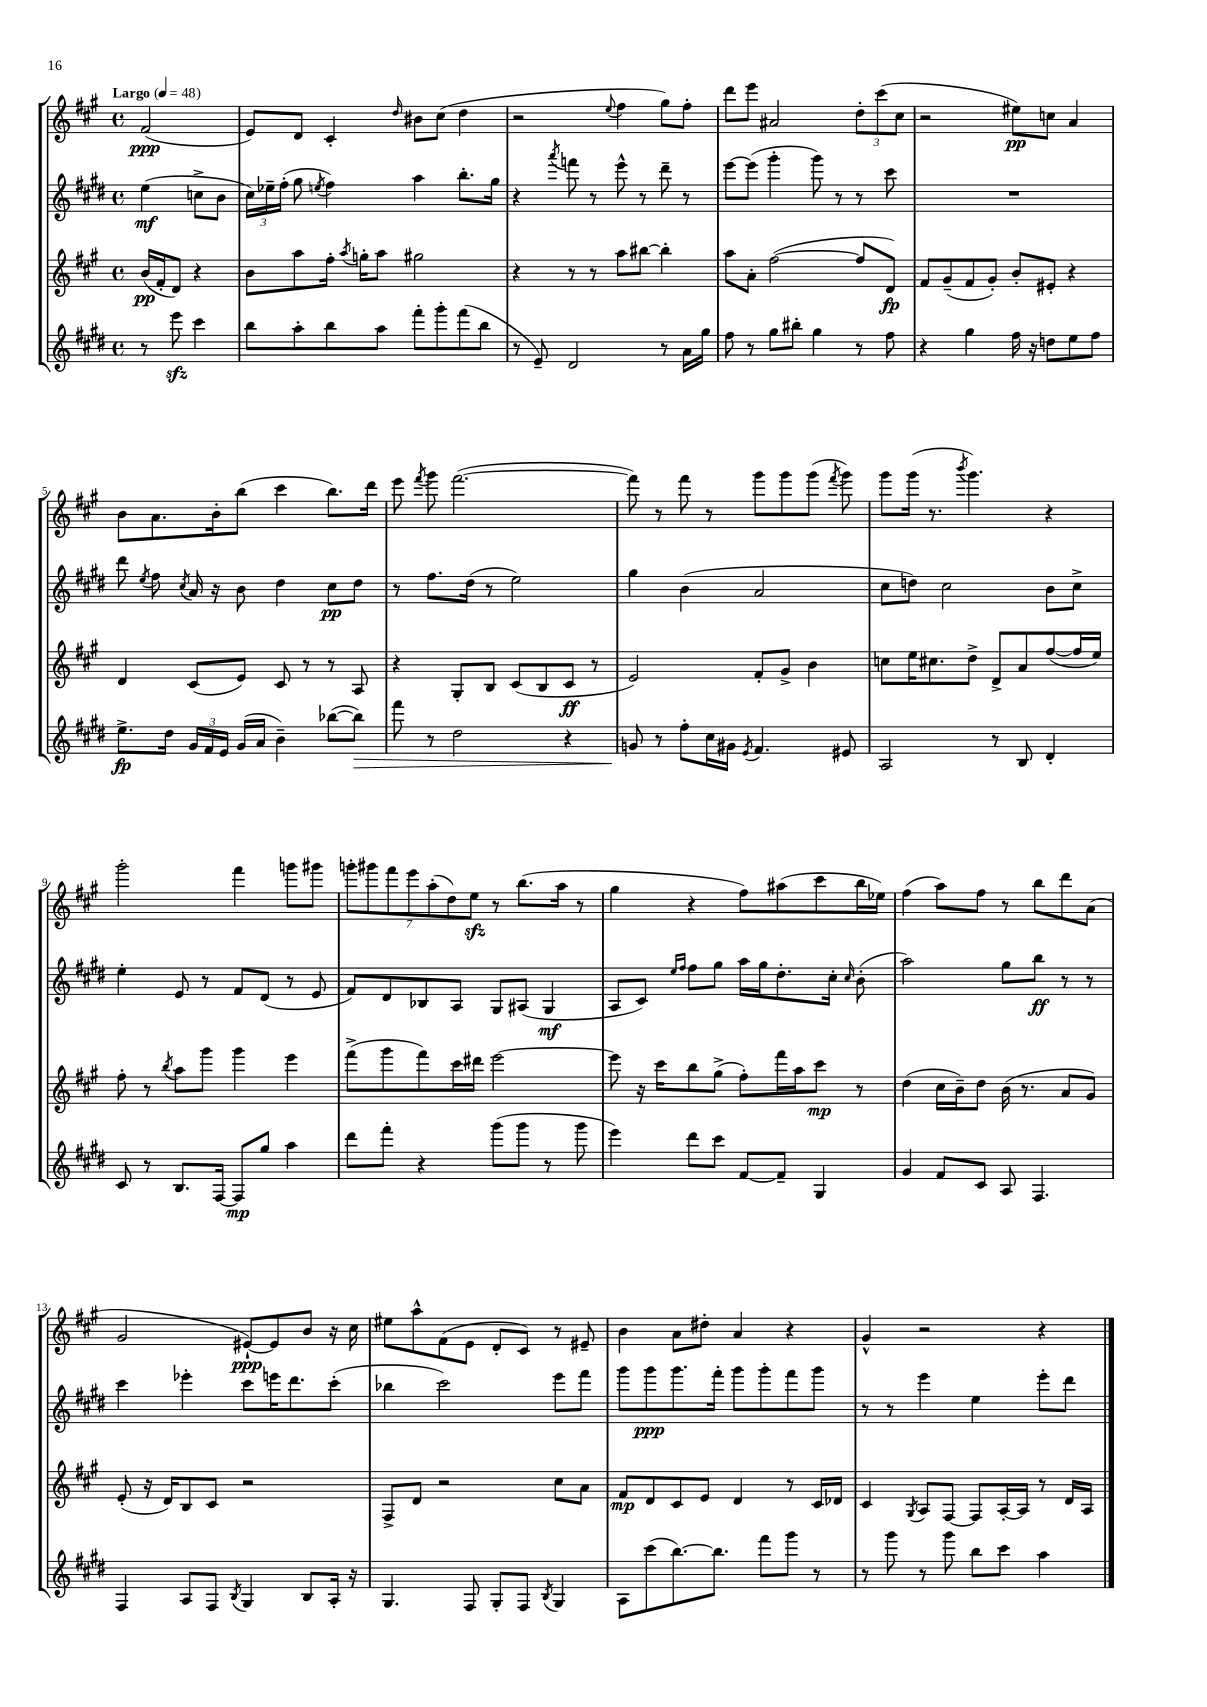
<<
\new StaffGroup <<
\new Staff = "s0" {
    \clef treble \key a \major \defaultTimeSignature \time 4/4 \partial 2 \tempo "Largo" 4 = 48
    \autoBeamOff fis'2\ppp( |
    e'8[) d'8] cis'4-. \grace { d''16 } bis'8[ cis''8]( d''4 |
    r2 \appoggiatura { e''8 } fis''4 gis''8[) fis''8]-. |
    d'''8[ e'''8] ais'2 \tuplet 3/2 { d''8[-. cis'''8( cis''8] } |
    r2 eis''8[\pp) c''8] a'4 |
    b'8[ a'8. b'16-. b''8]( cis'''4 b''8.[) d'''16] |
    e'''8 \acciaccatura { fis'''8 } gis'''8 fis'''2.~( |
    fis'''8) r8 fis'''8 r8 gis'''8[ gis'''8 gis'''8]( \acciaccatura { fis'''8 } gis'''8) |
    gis'''8[ gis'''16]( r8. \acciaccatura { b'''8 } gis'''4.) r4 |
    gis'''2-. fis'''4 g'''8[ gis'''8] |
    \tuplet 7/4 { g'''8[-. gis'''8 fis'''8 e'''8 a''8-.( d''8) e''8]\sfz } r8 b''8.[( a''16] r8 |
    gis''4 r4 fis''8[) ais''8( cis'''8 b''16 ees''16]) |
    fis''4( a''8[) fis''8] r8 b''8[ d'''8 a'8]( |
    gis'2 eis'8[~-!\ppp) eis'8 b'8] r16 cis''16 |
    eis''8[ a''8-^ fis'8( e'8] d'8[-. cis'8]) r8 eis'8-- |
    b'4 a'8[ dis''8]-. a'4 r4 |
    gis'4-^ r2 r4 \bar "|." |
}
\new Staff = "s1" {
    \clef treble \key e \major \defaultTimeSignature \time 4/4 \partial 2
    \autoBeamOff e''4\mf( c''8[-> b'8] |
    \tuplet 3/2 { cis''16[) ees''16-- fis''16]-.( } gis''8 \acciaccatura { e''8 } fis''4) a''4 b''8.[-. gis''16] |
    r4 \acciaccatura { a'''8 } f'''8 r8 e'''8-^ r8 dis'''8-- r8 |
    e'''8[~ e'''8]( gis'''4-. gis'''8) r8 r8 cis'''8 |
    R1 |
    dis'''8 \acciaccatura { e''8 } fis''8 \acciaccatura { cis''8 } a'16 r16 b'8 dis''4 cis''8[\pp dis''8] |
    r8 fis''8.[ dis''16]( r8 e''2) |
    gis''4 b'4( a'2 |
    cis''8[ d''8]) cis''2 b'8[ cis''8]-> |
    e''4-. e'8 r8 fis'8[ dis'8]( r8 e'8 |
    fis'8[) dis'8 bes8 a8] gis8[ ais8]( gis4\mf |
    a8[ cis'8]) \grace { e''16[ fis''16] } fis''8[ gis''8] a''16[ gis''16 dis''8.-. cis''16]-. \grace { cis''16 } b'8-.( |
    a''2) gis''8[ b''8]\ff r8 r8 |
    cis'''4 ees'''4-. cis'''8[ e'''16 dis'''8. cis'''8]-.( |
    bes''4 cis'''2) e'''8[ fis'''8] |
    gis'''8[ gis'''8\ppp gis'''8. fis'''16]-. gis'''8[ gis'''8-. fis'''8 gis'''8] |
    r8 r8 e'''4 e''4 e'''8[-. dis'''8] \bar "|." |
}
\new Staff = "s2" {
    \clef treble \key a \major \defaultTimeSignature \time 4/4 \partial 2
    \autoBeamOff b'16[\pp( fis'16-. d'8]) r4 |
    b'8[ a''8 fis''16]-. \acciaccatura { a''8 } g''16[-. a''8] gis''2 |
    r4 r8 r8 a''8[ bis''8]~ bis''4-. |
    a''8[ a'8]-. fis''2~( fis''8[ d'8]\fp) |
    fis'8[ gis'8--( fis'8 gis'8]-.) b'8[-. eis'8]-. r4 |
    d'4 cis'8[( e'8]) cis'8 r8 r8 a8 |
    r4 gis8[-. b8] cis'8[( b8 cis'8]\ff r8 |
    e'2) fis'8[-. gis'8]-> b'4 |
    c''8[ e''16 cis''8. d''8]-> d'8[-> a'8 fis''8~( fis''16 e''16]) |
    fis''8-. r8 \acciaccatura { b''8 } a''8[ gis'''8] gis'''4 e'''4 |
    fis'''8[->( gis'''8 fis'''8) cis'''16 dis'''16] e'''2~ |
    e'''8 r16 cis'''16[ b''8 gis''8]->( fis''8[-.) fis'''16 a''16 cis'''8]\mp r8 |
    d''4( cis''16[ b'16--) d''8] b'16( r8. a'8[ gis'8]) |
    e'8-.( r16 d'16[) b8 cis'8] r2 |
    fis8[-> d'8] r2 cis''8[ a'8] |
    fis'8[\mp d'8 cis'8 e'8] d'4 r8 cis'16[ des'16] |
    cis'4 \acciaccatura { gis8 } a8[ fis8]~ fis8[ a16~-. a16] r8 d'16[ a16] \bar "|." |
}
\new Staff = "s3" {
    \clef treble \key e \major \defaultTimeSignature \time 4/4 \partial 2
    \autoBeamOff r8 e'''8\sfz cis'''4 |
    b''8[ a''8-. b''8 a''8] fis'''8[-. gis'''8-. fis'''8( b''8] |
    r8 e'8--) dis'2 r8 a'16[ gis''16] |
    fis''8 r8 gis''8[ bis''8]-. gis''4 r8 fis''8 |
    r4 gis''4 fis''16 r16 d''8[ e''8 fis''8] |
    e''8.[->\fp dis''16] \tuplet 3/2 { gis'16[ fis'16 e'16] } gis'16[( a'16] b'4--) bes''8[~( bes''8]\>) |
    fis'''8 r8 dis''2 r4 |
    g'8\! r8 fis''8[-. cis''16 gis'16] \acciaccatura { e'8 } fis'4. eis'8 |
    a2 r8 b8 dis'4-. |
    cis'8 r8 b8.[ fis16]~ fis8[\mp gis''8] a''4 |
    dis'''8[ fis'''8]-. r4 gis'''8[( gis'''8] r8 gis'''8 |
    e'''4) dis'''8[ cis'''8] fis'8[~ fis'8]-- gis4 |
    gis'4 fis'8[ cis'8] a8 fis4. |
    fis4 a8[ fis8] \acciaccatura { b8 } gis4 b8[ a16]-. r16 |
    gis4. fis8 gis8[-. fis8] \acciaccatura { b8 } gis4 |
    a8[ cis'''8( b''8.~) b''8.] fis'''8[ gis'''8] r8 |
    r8 gis'''8 r8 gis'''8 b''8[ cis'''8] a''4 \bar "|." |
}
>>
>>
